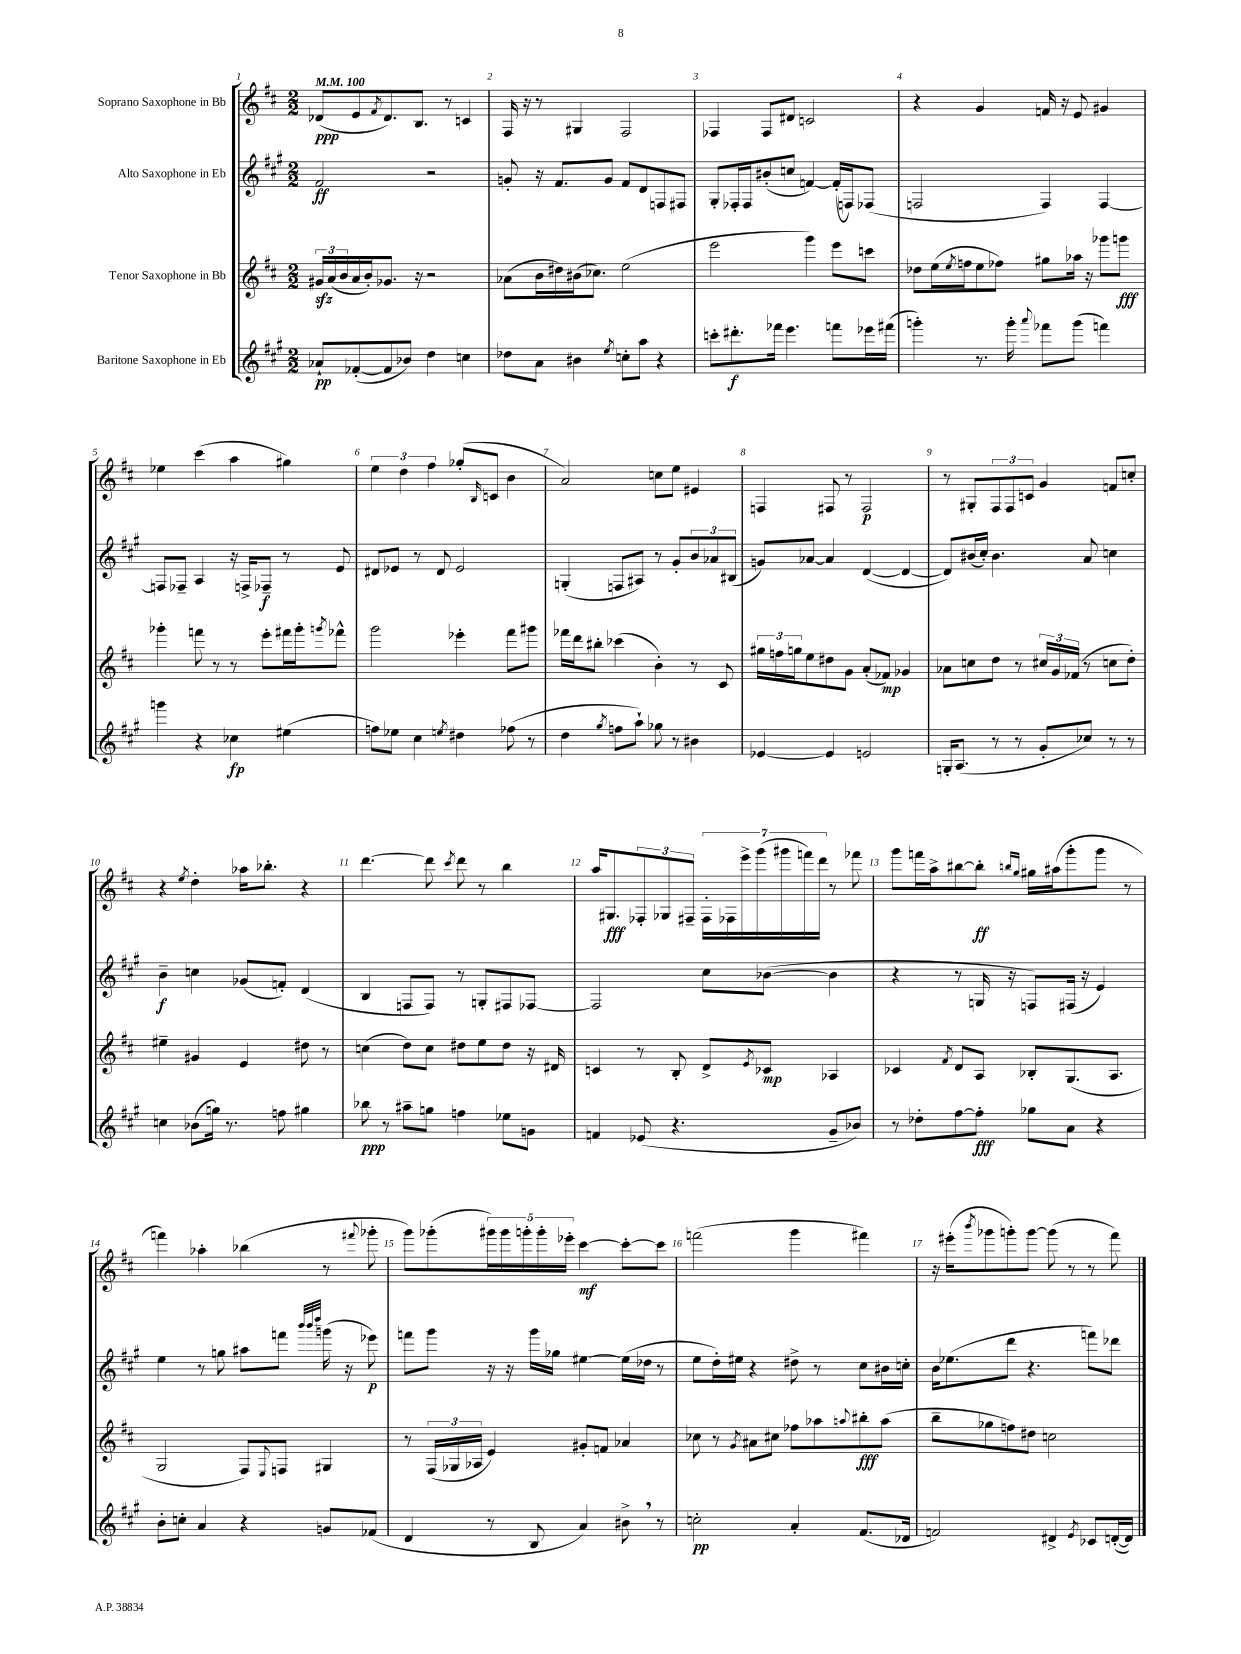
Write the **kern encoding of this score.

**kern	**dynam	**kern	**dynam	**kern	**dynam	**kern	**dynam
*part4	*part4	*part3	*part3	*part2	*part2	*part1	*part1
*staff4	*staff4	*staff3	*staff3	*staff2	*staff2	*staff1	*staff1
*I"Baritone Saxophone in Eb	*	*I"Tenor Saxophone in Bb	*	*I"Alto Saxophone in Eb	*	*I"Soprano Saxophone in Bb	*
*clefG2	*	*clefG2	*	*clefG2	*	*clefG2	*
*k[f#c#g#]	*	*k[f#c#]	*	*k[f#c#g#]	*	*k[f#c#]	*
*M2/2	*	*M2/2	*	*M2/2	*	*M2/2	*
*MM100	*	*MM100	*	*MM100	*	*MM100	*
=1	=1	=1	=1	=1	=1	=1	=1
8a-X`/L	pp	24g#Xzz/LL	.	2f#/	ff	(8d-X/L	ppp
.	.	(24a/	.	.	.	.	.
.	.	24b/	.	.	.	.	.
([8f-X'/	.	16a/	.	.	.	8e/	.
.	.	16b'/J)	.	.	.	.	.
.	.	.	.	.	.	8qf#/	.
8f-/]	.	8.g-X/J	.	.	.	8.d-/)	.
8b-X/J)	.	.	.	.	.	.	.
.	.	16r	.	.	.	8.B/J	.
4dd\	.	2r	.	2r	.	.	.
.	.	.	.	.	.	8r	.
4ccn\	.	.	.	.	.	4cn/	.
=2	=2	=2	=2	=2	=2	=2	=2
8dd-X\L	.	(8a-X\L	.	8gn'/	.	16F#/	.
.	.	.	.	.	.	16r	.
8a\J	.	16b\L	.	16r	.	8r	.
.	.	16dd#X\)	.	8.f#/L	.	.	.
4b#X\	.	(16b#X\J	.	.	.	4G#X/	.
.	.	8.cc-X\J)	.	.	.	.	.
.	.	.	.	8g/J	.	.	.
8qee/	.	.	.	.	.	.	.
8ccn'\L	.	(2ee\	.	8f#/L	.	2F#/	.
8aa\J	.	.	.	8d/	.	.	.
4r	.	.	.	8Fn/	.	.	.
.	.	.	.	8F#X/J	.	.	.
=3	=3	=3	=3	=3	=3	=3	=3
8cccn'\L	.	2eee\	.	8G#'/L	.	4F-X/	.
8.ddd#X'\	f	.	.	16F-X'/L	.	.	.
.	.	.	.	16F-/J	.	.	.
.	.	.	.	(8b#X'/	.	8F-/L	.
16fff-X\Jk	.	.	.	.	.	.	.
4.eee\	.	.	.	8ccn/J	.	8d#X/J	.
.	.	4ggg\)	.	[4fn/)	.	2cn/	.
8fffn\L	.	8eee\L	.	(16f'/LL]	.	.	.
.	.	.	.	16Fn/J)	.	.	.
16eee-X\L	.	8cccn\J	.	(8F-X/J	.	.	.
(16fff#X\JJ	.	.	.	.	.	.	.
=4	=4	=4	=4	=4	=4	=4	=4
4gggn'\)	.	8dd-X\L	.	2Fn/	.	4r	.
.	.	(16ee\L	.	.	.	.	.
.	.	8qee/	.	.	.	.	.
.	.	16ffn\J	.	.	.	.	.
8.r	.	8ee\	.	.	.	4g/	.
.	.	8ff-X\J)	.	.	.	.	.
16ggg'\	.	.	.	.	.	.	.
8qqaaa/	.	.	.	.	.	.	.
8fff-X\L	.	8gg#X\L	.	4F/)	.	16fn/	.
.	.	.	.	.	.	16r	.
(8ggg\J	.	16aa-X\Jk	.	.	.	8e/	.
.	.	16r	.	.	.	.	.
4fffn\)	.	8ggg-X\L	.	[4F/	.	4g#X/	.
.	.	8gggn\J	fff	.	.	.	.
!!LO:LB:g=z
=5	=5	=5	=5	=5	=5	=5	=5
4gggn\	.	4ggg-X'\	.	8Fn/L]	.	4ee-X\	.
.	.	.	.	8F-X~/J	.	.	.
4r	.	8fffn\	.	4A/	.	(4ccc#\	.
.	.	8r	.	.	.	.	.
4cc-X\	fp	8r	.	16r	.	4aa\	.
.	.	.	.	16Fn^/KL	.	.	.
.	.	8eee'\L	.	8F-X~/J	f	.	.
(4ee#X\	.	16fff#X\L	.	8r	.	4gg#X\)	.
.	.	16ggg-'\J	.	.	.	.	.
.	.	8qgggn/	.	.	.	.	.
.	.	8fff-X^^\J	.	8e/	.	.	.
=6	=6	=6	=6	=6	=6	=6	=6
8ffn\L)	.	2ggg\	.	8d#X/L	.	6ee\	.
8ee-X\J	.	.	.	8e-X/J	.	.	.
.	.	.	.	.	.	6dd\	.
4cc#\	.	.	.	8r	.	.	.
.	.	.	.	.	.	6ff#\	.
.	.	.	.	8d#/	.	.	.
8qeen/	.	.	.	.	.	.	.
4dd#X\	.	4eee-X'\	.	2e-/	.	(8gg-X'/L	.
.	.	.	.	.	.	16qqB/	.
.	.	.	.	.	.	8cn/J	.
(8ff-X\	.	8fff#\L	.	.	.	4b\	.
8r	.	8ggg#X\J	.	.	.	.	.
=7	=7	=7	=7	=7	=7	=7	=7
4dd\	.	16fff-X\LL	.	(4Gn'/	.	2a/)	.
.	.	16ddd\J	.	.	.	.	.
.	.	8bb#X'\J	.	.	.	.	.
8qgg#/	.	.	.	.	.	.	.
8ffn\L	.	(4ccc-X\	.	8Fn/L	.	.	.
8aa`\J)	.	.	.	8A#X/J)	.	.	.
8gg-X\	.	4b'\)	.	8r	.	8ccn\L	.
8r	.	.	.	8g#'/L	.	8ee\J	.
4b#X\	.	8r	.	12b/	.	4e#X/	.
.	.	.	.	12a-X/	.	.	.
.	.	8c#/	.	.	.	.	.
.	.	.	.	(12B#X/J	.	.	.
=8	=8	=8	=8	=8	=8	=8	=8
[4e-X/	.	24gg#X\LL	.	8gn/L)	.	4Fn/	.
.	.	24ffn\	.	.	.	.	.
.	.	24ggn\J	.	.	.	.	.
.	.	8ee\	.	[8a-X/J	.	.	.
4e-/]	.	8dd#X\	.	4a-/]	.	8F#X/	.
.	.	8g\J	.	.	.	8r	.
2en/	.	(8a'/L	.	([4d/	.	2F#/	p
.	.	8f-X/J)	mp	.	.	.	.
.	.	4g-X/	.	4d/_	.	.	.
=9	=9	=9	=9	=9	=9	=9	=9
16Gn'/KL	.	8a-X\L	.	8d/L])	.	8r	.
(8.A/J	.	.	.	.	.	.	.
.	.	8ccn\	.	(16b#X/L	.	8G#X'/L	.
.	.	.	.	16cc#'/JJ)	.	.	.
8r	.	8dd\J	.	4.b#\	.	12F#/	.
.	.	.	.	.	.	12F#/	.
8r	.	8r	.	.	.	.	.
.	.	.	.	.	.	12cn/J	.
8g#'/L	.	24cc#X/LL	.	.	.	4g/	.
.	.	24g/	.	.	.	.	.
.	.	(24f-X/JJ	.	.	.	.	.
8cc-X/J)	.	8r	.	8a/	.	.	.
8r	.	8ccn\L	.	4ccn\	.	8fn/L	.
8r	.	8dd'\J)	.	.	.	8ccn'/J	.
!!LO:LB:g=z
=10	=10	=10	=10	=10	=10	=10	=10
4ccn\	.	4ee#X~\	.	4b~\	f	4r	.
.	.	.	.	.	.	8qee/	.
(8b-X\L	.	4g#X/	.	4ccn\	.	4dd'\	.
16ggn\Jk)	.	.	.	.	.	.	.
8.r	.	.	.	.	.	.	.
.	.	4e/	.	(8g-X/L	.	16aa-X\KL	.
.	.	.	.	.	.	8.bb-X'\J	.
8ffn\	.	.	.	8fn'/J)	.	.	.
4gg#X\	.	8dd#X\	.	(4d/	.	4r	.
.	.	8r	.	.	.	.	.
=11	=11	=11	=11	=11	=11	=11	=11
8bb-X\	ppp	(4ccn\	.	4B/	.	[4.ddd\	.
8r	.	.	.	.	.	.	.
8aa#X~\L	.	8dd\L)	.	8Fn/L	.	.	.
8ggn\J	.	8cc\J	.	8F/J)	.	8ddd\]	.
.	.	.	.	.	.	8qccc#/	.
4ffn\	.	8dd#X\L	.	8r	.	8ddd\	.
.	.	8ee\	.	8Gn'/L	.	8r	.
8ee-X\L	.	8dd#\J	.	8F#X/	.	4bb\	.
8gn\J	.	16r	.	[8F-X/J	.	.	.
.	.	16d#X/	.	.	.	.	.
=12	=12	=12	=12	=12	=12	=12	=12
4fn/	.	4cn/	.	2F-/]	.	16aa/KL	.
.	.	.	.	.	.	8.G#X/	fff
(8e-X/	.	8r	.	.	.	12F-X'/	.
.	.	.	.	.	.	12G-X/	.
4.r	.	8B'/	.	.	.	.	.
.	.	.	.	.	.	12F#X~/J	.
.	.	8d^/L	.	8cc#\L	.	28F#'\LL	.
.	.	.	.	.	.	28F-X\	.
.	.	.	.	.	.	28eee^\	.
.	.	.	.	.	.	(28ggg\	.
.	.	8qe/	.	.	.	.	.
.	.	8c-X/J	mp	([8b-X\J	.	.	.
.	.	.	.	.	.	28ggg#X\	.
.	.	.	.	.	.	28fffn\)	.
.	.	.	.	.	.	28ddd\JJ	.
8g#~/L	.	4A-X/	.	4b-\]	.	8r	.
8b-X/J)	.	.	.	.	.	8fff-X\	.
=13	=13	=13	=13	=13	=13	=13	=13
8r	.	4c-X/	.	4r	.	8ggg\L	.
8dd-X'\L	.	.	.	.	.	16fffn\L	.
.	.	.	.	.	.	16aa^\J	.
.	.	8qf#/	.	.	.	.	.
[8ff#\	.	8d/L	.	8r	.	[8bb#X\	.
8ff#'\J]	fff	8A/J	.	16Gn/	.	8bb#'\J]	ff
.	.	.	.	16r	.	.	.
.	.	.	.	.	.	16qqbbn/LL	.
.	.	.	.	.	.	16qqgg/JJ	.
8gg-X\L	.	8B-X'/L	.	8Fn/L)	.	16gg#X\LL	.
.	.	.	.	.	.	(16aa#X\J	.
8a\J	.	(8.G/	.	(16F#X/Jk	.	8ggg'\	.
.	.	.	.	16r	.	.	.
4r	.	.	.	4e/)	.	8ggg\J	.
.	.	8.A/J	.	.	.	.	.
.	.	.	.	.	.	8r	.
!!LO:LB:g=z
=14	=14	=14	=14	=14	=14	=14	=14
8b'\L	.	2G/	.	4ee\	.	4fffn\)	.
8ccn'\J	.	.	.	.	.	.	.
4a/	.	.	.	8r	.	4aa-X'\	.
.	.	.	.	8ggn\	.	.	.
4r	.	8F#/L)	.	8aa#X\L	.	(4bb-X\	.
.	.	8qqE/	.	.	.	.	.
.	.	8Fn/J	.	8fffn\J	.	.	.
.	.	.	.	32qqbbb/LLL	.	.	.
.	.	.	.	32qqbbb/	.	.	.
.	.	.	.	32qqdddd/JJJ	.	.	.
8gn/L	.	4G#X/	.	(16gggn\	.	8r	.
.	.	.	.	16r	.	.	.
.	.	.	.	.	.	8qqfff#X/	.
(8f-X/J	.	.	.	8eee-X\)	p	8ggg-X'\	.
=15	=15	=15	=15	=15	=15	=15	=15
4d/	.	8r	.	8fffn\L	.	8ggg\L)	.
.	.	(24F#/LL	.	8ggg#\J	.	(8ggg-X'\	.
.	.	24G-X/	.	.	.	.	.
.	.	24A-X/JJ	.	.	.	.	.
8r	.	4e/)	.	16r	.	20ggg#X\L)	.
.	.	.	.	.	.	20ggg#\	.
.	.	.	.	16r	.	.	.
.	.	.	.	.	.	20gggn'\	.
8B/	.	.	.	16ggg#\LL	.	.	.
.	.	.	.	.	.	20ggg'\	.
.	.	.	.	16gg-X\JJ	.	.	.
.	.	.	.	.	.	20eee-X'\JJ	.
4a/)	.	8g#X'/L	.	[4ee#X\	.	[4ccc#\	mf
.	.	8fn/J	.	.	.	.	.
8b#X^,\	.	4a-X/	.	(16ee#\LL]	.	8ccc#'\L_	.
.	.	.	.	16dd-X\JJ	.	.	.
8r	.	.	.	8r	.	8ccc#\J]	.
=16	=16	=16	=16	=16	=16	=16	=16
2ccn'\	pp	8cc-X\	.	8ee\L	.	(2fffn\	.
.	.	8r	.	16dd'\L)	.	.	.
.	.	.	.	16ee#X\JJ	.	.	.
.	.	8qg/	.	.	.	.	.
.	.	8a#X\L	.	4r	.	.	.
.	.	8cc#X\J	.	.	.	.	.
4a'/	.	8ff-X\L	.	8dd#X^\	.	4ggg\	.
.	.	8aa-X\	.	8r	.	.	.
.	.	8qqaan/	.	.	.	.	.
(8.f#/L	.	8bb#X'\	fff	8cc#\L	.	4fff#X\)	.
.	.	(8aa\J	.	16b#X\L	.	.	.
16d-X/Jk	.	.	.	16ccn'\JJ	.	.	.
=17	=17	=17	=17	=17	=17	=17	=17
2fn/)	.	8bb~\L	.	16b\KL	.	16r	.
.	.	.	.	(8.ee-X\	.	(16eee#X'\KL	.
.	.	.	.	.	.	8qbbb/	.
.	.	8gg-X\	.	.	.	8ggg-X\	.
.	.	8ffn\)	.	8ddd\J	.	8gggn'\)	.
.	.	8dd#X\J	.	4.r	.	[8ggg\J	.
4d#X^/	.	2ccn\	.	.	.	(8ggg\]	.
.	.	.	.	.	.	8r	.
8qe/	.	.	.	.	.	.	.
8c-X/L	.	.	.	8fffn\L)	.	8r	.
([16dn'/L	.	.	.	8ddd-X\J	.	8fff#\)	.
16d/JJ])	.	.	.	.	.	.	.
==	==	==	==	==	==	==	==
*-	*-	*-	*-	*-	*-	*-	*-
